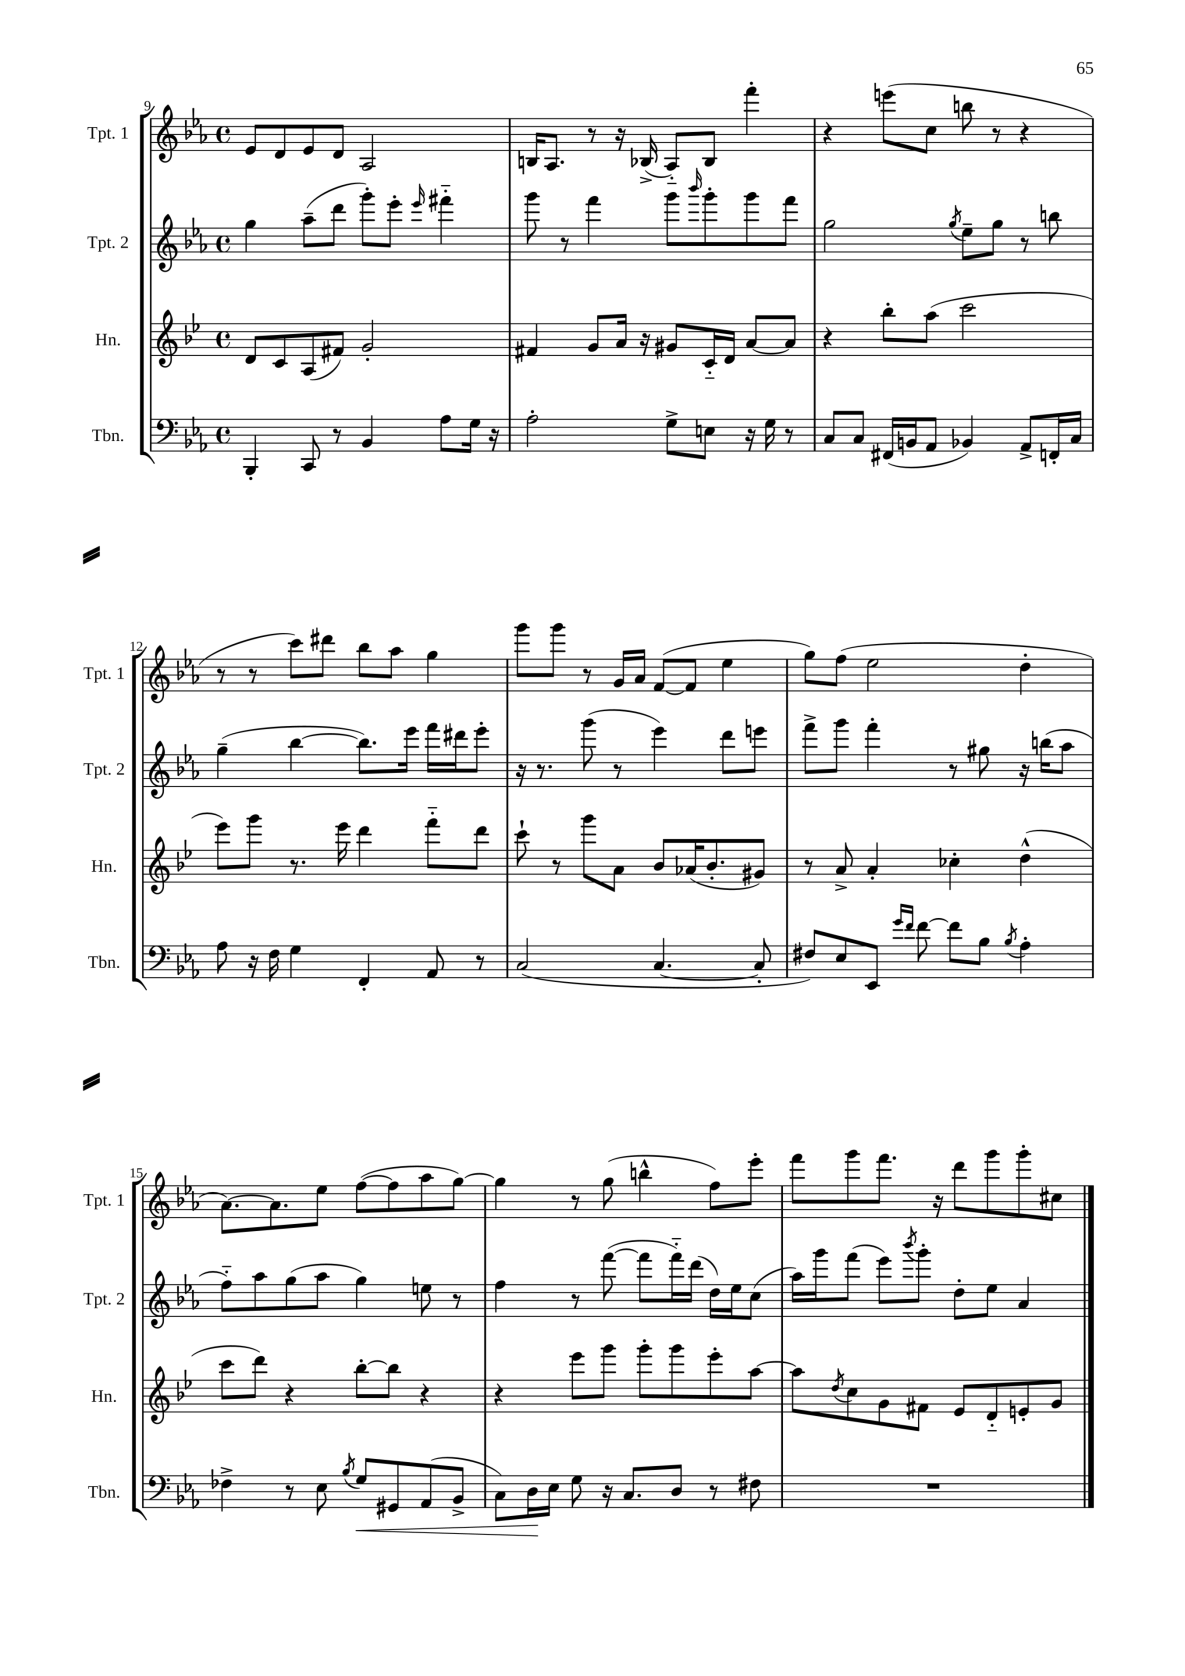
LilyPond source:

<<
\new StaffGroup <<
\new Staff = "s0" \with { instrumentName = "Tpt. 1" shortInstrumentName = "Tpt. 1" } {
    \clef treble \key ees \major \defaultTimeSignature \time 4/4
    ees'8 d'8 ees'8 d'8 aes2 |
    b16 aes8. r8 r16 bes16->( aes8-_) bes8 f'''4-. |
    r4 e'''8( c''8 b''8 r8 r4 |
    r8 r8 c'''8) dis'''8 bes''8 aes''8 g''4 |
    g'''8 g'''8 r8 g'16 aes'16 f'8~( f'8 ees''4 |
    g''8) f''8( ees''2 d''4-. |
    aes'8.~) aes'8. ees''8 f''8~( f''8 aes''8 g''8~) |
    g''4 r8 g''8( b''4-^ f''8) ees'''8-. |
    f'''8 g'''8 f'''8. r16 d'''8 g'''8 g'''8-. cis''8 \bar "|." |
}
\new Staff = "s1" \with { instrumentName = "Tpt. 2" shortInstrumentName = "Tpt. 2" } {
    \clef treble \key ees \major \defaultTimeSignature \time 4/4
    g''4 aes''8--( d'''8 g'''8-.) ees'''8-. \grace { ees'''16 } fis'''4-_ |
    g'''8 r8 f'''4 g'''8 \grace { bes'''16 } g'''8-. g'''8 f'''8 |
    g''2 \acciaccatura { g''8 } ees''8-- g''8 r8 b''8 |
    g''4--( bes''4~ bes''8.) ees'''16 f'''16 dis'''16 ees'''8-. |
    r16 r8. g'''8( r8 ees'''4) d'''8 e'''8 |
    f'''8-> g'''8 f'''4-. r8 gis''8 r16 b''16( aes''8 |
    f''8-_) aes''8 g''8( aes''8 g''4) e''8 r8 |
    f''4 r8 f'''8~( f'''8 f'''16-_) d'''16( d''16) ees''16 c''8( |
    aes''16) g'''16 f'''8( ees'''8) \acciaccatura { bes'''8 } g'''8-. d''8-. ees''8 aes'4 \bar "|." |
}
\new Staff = "s2" \with { instrumentName = "Hn." shortInstrumentName = "Hn." } {
    \clef treble \key bes \major \defaultTimeSignature \time 4/4
    d'8 c'8 a8( fis'8) g'2-. |
    fis'4 g'8 a'16 r16 gis'8 c'16-_ d'16 a'8~ a'8 |
    r4 bes''8-. a''8( c'''2 |
    ees'''8) g'''8 r8. ees'''16 d'''4 f'''8-_ d'''8 |
    c'''8-! r8 g'''8 a'8 bes'8 aes'16( bes'8.-. gis'8) |
    r8 a'8-> a'4-. ces''4-. d''4-^( |
    c'''8 d'''8) r4 bes''8~-. bes''8 r4 |
    r4 ees'''8 g'''8 g'''8-. g'''8 ees'''8-. a''8~ |
    a''8 \acciaccatura { d''8 } c''8 g'8 fis'8 ees'8 d'8-_ e'8-. g'8 \bar "|." |
}
\new Staff = "s3" \with { instrumentName = "Tbn." shortInstrumentName = "Tbn." } {
    \clef bass \key ees \major \defaultTimeSignature \time 4/4
    bes,,4-. c,8 r8 bes,4 aes8 g16 r16 |
    aes2-. g8-> e8 r16 g16 r8 |
    c8 c8 fis,16( b,16 aes,8 bes,4) aes,8-> f,16-. c16 |
    aes8 r16 f16 g4 f,4-. aes,8 r8 |
    c2( c4.~ c8-. |
    fis8) ees8 ees,8 \grace { g'16 f'16 } f'8~ f'8 bes8 \acciaccatura { bes8 } aes4-. |
    fes4-> r8 ees8 \acciaccatura { bes8 } g8\< gis,8 aes,8( bes,8-> |
    c8) d16\! ees16 g8 r16 c8. d8 r8 fis8 |
    R1 \bar "|." |
}
>>
>>
\layout { \context { \Score currentBarNumber = #9 } }
